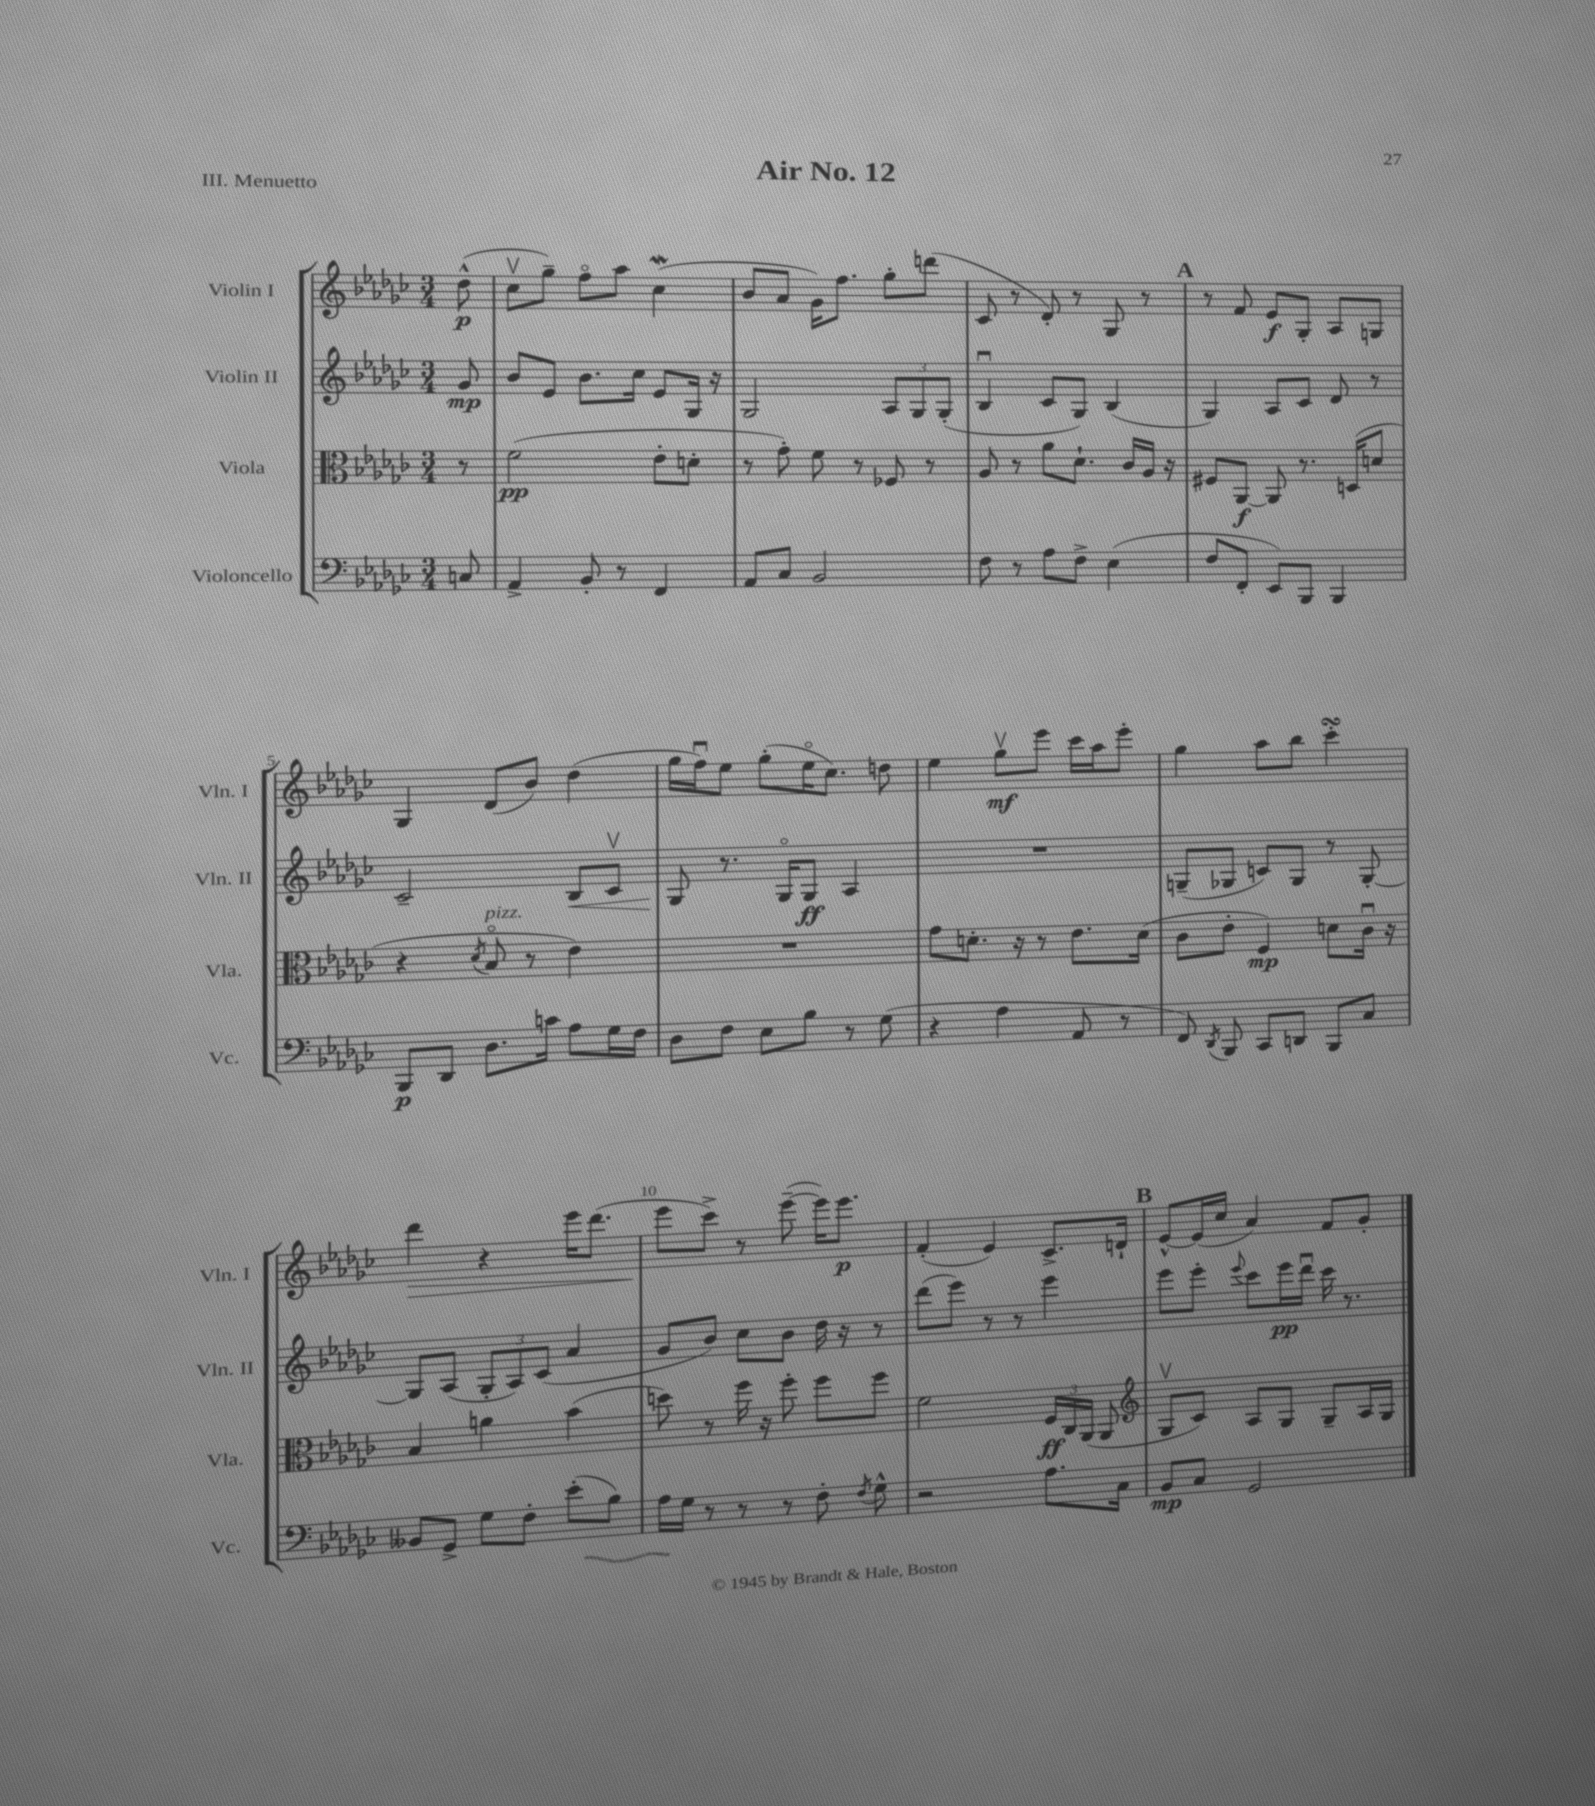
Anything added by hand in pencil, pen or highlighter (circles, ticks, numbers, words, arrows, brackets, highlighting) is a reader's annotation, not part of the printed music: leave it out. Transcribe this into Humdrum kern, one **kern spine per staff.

**kern	**kern	**kern	**kern
*staff4	*staff3	*staff2	*staff1
*clefF4	*clefC3	*clefG2	*clefG2
*k[b-e-a-d-g-c-]	*k[b-e-a-d-g-c-]	*k[b-e-a-d-g-c-]	*k[b-e-a-d-g-c-]
*M3/4	*M3/4	*M3/4	*M3/4
8C	8r	8g-	(8dd-^^
=	=	=	=
4AA-^	(2f	8b-	8cc-v
.	.	8e-	8gg-~)
8BB-'	.	8.b-	8ffo
8r	.	.	8aa-
.	.	16cc-	.
4FF	8e-'	8e-	(4cc-
.	8d'	16G-	.
.	.	16r	.
=	=	=	=
8AA-	8r	2G-	8b-
8C-	8g-')	.	8a-
2BB-	8f	.	16g-)
.	.	.	8.ff
.	8r	.	.
.	8F-	12A-	8gg-'
.	.	12G-	.
.	8r	.	(8ddd
.	.	(12G-'	.
=	=	=	=
8F	8A-	4B-u	8c-
8r	8r	.	8r
8A-	8a-	8c-	8d-')
8F^	8.d-`	8G-)	8r
(4E-	.	(4B-	8G-
.	16c-	.	.
.	16A-	.	8r
.	16r	.	.
=	=	=	=
8F	8F#	4G-)	8r
8FF'	[8AA-	.	8f
8EE-)	8AA-]	8A-	8e-
8BBB-	8.r	8c-	8G-'
4BBB-	.	8d-	8A-
.	(16D	.	.
.	8d	8r	8G
=	=	=	=
8BBB-	4r	2c-~	4G-
8DD-	.	.	.
.	8qd-	.	.
8.D-	8B-o	.	(8d-
.	8r	.	8b-)
16c	.	.	.
8A-	4e-)	8B-	(4dd-
16G-	.	8c-v	.
16F	.	.	.
=	=	=	=
8D-	2.r	8G-	16gg-
.	.	.	16ffu)
8F	.	8.r	8ee-
8E-	.	.	(8gg-'
.	.	16G-o	.
8B-	.	8G-	16ee-o
.	.	.	8.cc-)
8r	.	4A-	.
(8G-	.	.	8dd
=	=	=	=
4r	8g-	2.r	4ee-
.	8.d'	.	.
4A-	.	.	8gg-v
.	16r	.	.
.	8r	.	8eee-
8AA-	8.e-	.	16ccc-
.	.	.	16aa-
8r	.	.	8eee-'
.	(16d	.	.
=	=	=	=
8FF)	8c-	(8G~	4gg-
8qDD-	.	.	.
8BBB-	8e-'	8G-	.
8CC-	4F)	8c)	8aa-
8DD	.	8G-	8bb-
8BBB-	8d	8r	4ccc-'
8C-	16c-u	[8G-'	.
.	16r	.	.
=	=	=	=
8BB--	4B-	8G-]	4ddd-
8GG-^	.	(8A-	.
8G-	4a	12G-'	4r
.	.	12A-)	.
8F'	.	.	.
.	.	(12c-	.
(8e-'	(4b-	4a-	16eee-
.	.	.	(8.ddd-
8B-)	.	.	.
=	=	=	=
16A-	8dd)	8g-	8eee-
16G-	.	.	.
8r	8r	8b-)	8ccc-^)
8r	16ff	8cc-	8r
.	16r	.	.
8r	8ff'	8b-	([8eee-~
8F'	8ff	16dd-	16eee-])
.	.	16r	8.eee-
8qF	.	.	.
8G-^^	8ff	8r	.
=	=	=	=
2r	2f	(8ddd-	(4f'
.	.	8eee-)	.
.	.	8r	4e-)
.	.	8r	.
8.A-	24F	4eee-	8.c-^
.	24C-	.	.
.	(24AA-	.	.
.	8AA-	.	.
16C-	.	.	16d`
=	=	=	=
*	*clefG2	*	*
8BB-	8G-v	8eee-	[8e-^^
8C-	8c-)	8eee-'	(16e-]
.	.	.	16cc-
.	.	8qqeee-	.
2GG-	8A-	8ccc-	4a-)
.	8G-	16eee-	.
.	.	16ddd-u	.
.	8G-~	16ccc-	8f
.	.	8.r	.
.	16A-	.	8g-'
.	16G-	.	.
==	==	==	==
*-	*-	*-	*-
